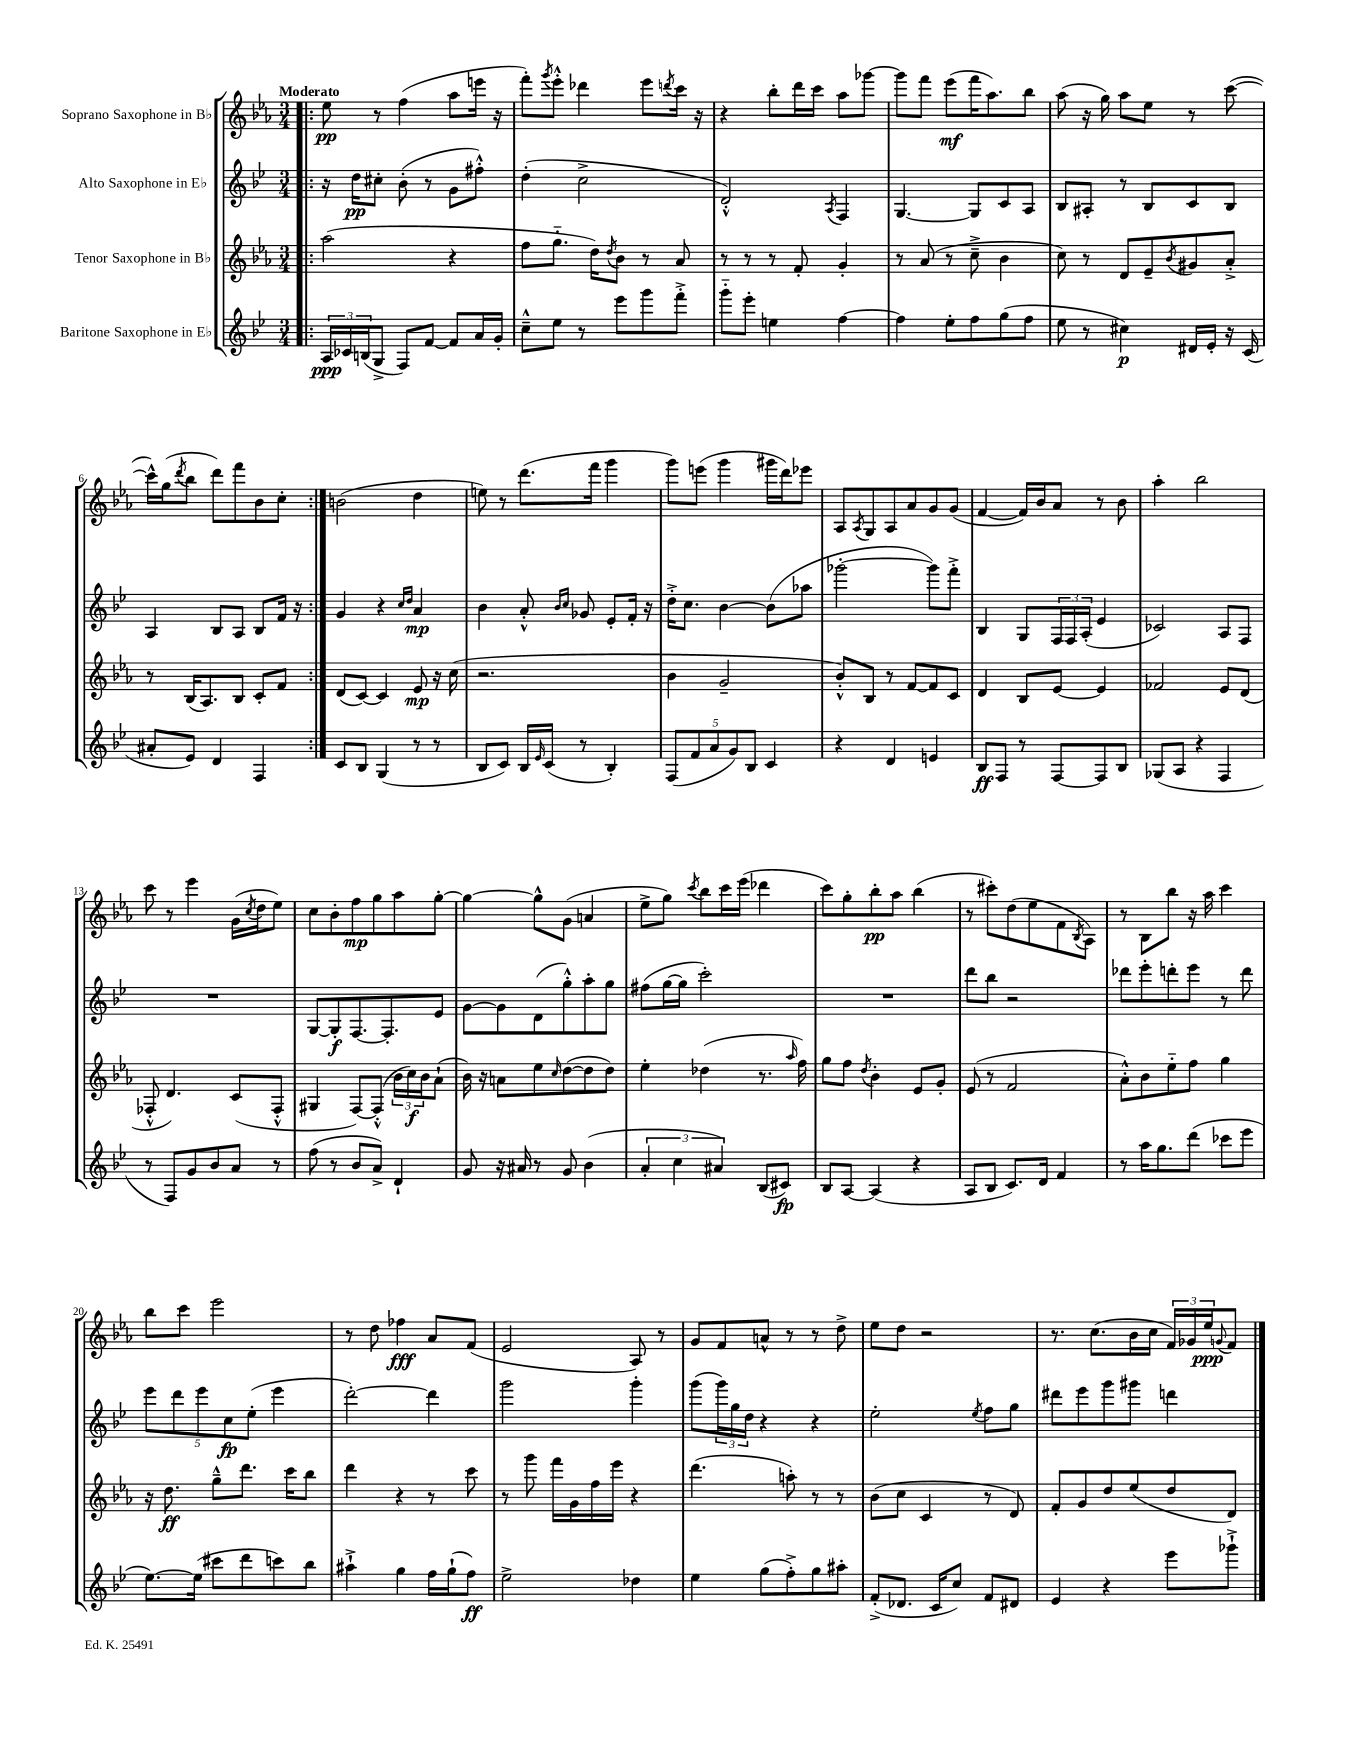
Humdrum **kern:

**kern	**kern	**kern	**kern
*staff4	*staff3	*staff2	*staff1
*clefG2	*clefG2	*clefG2	*clefG2
*k[b-e-]	*k[b-e-a-]	*k[b-e-]	*k[b-e-a-]
*M3/4	*M3/4	*M3/4	*M3/4
=!|:	=!|:	=!|:	=!|:
24A	(2aa-	16r	8ee-
24c-	.	.	.
.	.	16dd	.
(24B	.	.	.
8G^	.	8cc#'	8r
8F)	.	(8b-'	(4ff
[8f	.	8r	.
8f]	4r	8g	8aa-
16a	.	8ff#'^^)	16eee
16g'	.	.	16r
=	=	=	=
8cc~^^	8ff	(4dd'	8fff')
.	.	.	8qggg
8ee-	8.gg'~	.	8eee-'^^
8r	.	2cc^	4ddd-
.	16dd)	.	.
.	8qdd	.	.
8eee-	8b-	.	.
8ggg	8r	.	8eee-
.	.	.	8qddd
8fff'^	8a-	.	16ccc
.	.	.	16r
=	=	=	=
8ggg'~	8r	2d'^^)	4r
8eee-'	8r	.	.
4ee	8r	.	8bb-'
.	8f'	.	16ddd
.	.	.	16ccc
.	.	8qA	.
[4ff	4g'	4F	8aa-
.	.	.	[8ggg-
=	=	=	=
4ff]	8r	[4.G	8ggg-]
.	(8a-	.	8fff
8ee-'	8r	.	(8eee-
8ff	8cc~^	8G]	16fff
.	.	.	8.aa-)
(8gg	4b-	8c	.
8ff	.	8A	8bb-
=	=	=	=
8ee-	8cc)	8B-	(8aa-
8r	8r	8A#'	16r
.	.	.	16gg)
4cc#)	8d	8r	8aa-
.	8e-~	8B-	8ee-
.	8qb-	.	.
16d#	8g#	8c	8r
16e-'	.	.	.
16r	8a-'^	8B-	([8ccc
(16c	.	.	.
=	=	=	=
8a#'	8r	4A	16ccc^^])
.	.	.	(16gg
.	.	.	8qddd
8e-)	(16B-	.	8bb-
.	8.A-)	.	.
4d	.	8B-	8ddd)
.	8B-	8A	8fff
4F	8c'	8B-	8b-
.	8f	16f	8cc'
.	.	16r	.
=:|!	=:|!	=:|!	=:|!
8c	(8d	4g	(2b
8B-	[8c)	.	.
(4G	4c]	4r	.
.	.	16qqcc	.
.	.	16qqdd	.
8r	8e-	4a	4dd
8r	16r	.	.
.	(16cc	.	.
=	=	=	=
8B-	2.r	4b-	8ee)
8c)	.	.	8r
16B-	.	8a'^^	(8.ddd
16qqe-	.	.	.
(16c	.	.	.
.	.	16qqb-	.
.	.	16qqcc	.
8r	.	8g-	.
.	.	.	16fff
4B-')	.	8e-'	4ggg
.	.	16f'	.
.	.	16r	.
=	=	=	=
(10F	4b-	16dd'^	8ggg)
.	.	8.cc	.
10f	.	.	.
.	.	.	(8eee
10a	.	.	.
.	2g~	[4b-	4ggg
10g)	.	.	.
10B-	.	.	.
4c	.	(8b-]	16ggg#
.	.	.	16ddd)
.	.	8aa-	8eee-
=	=	=	=
4r	8b-'^^)	[2ggg-'	8A-
.	.	.	8qA-
.	8B-	.	8G
4d	8r	.	8A-
.	[8f	.	8a-
4e	8f]	8ggg-])	8g
.	8c	8fff'^	(8g
=	=	=	=
8B-	4d	4B-	[4f
8F	.	.	.
8r	8B-	8G	16f])
.	.	.	16b-
[8F	[8e-	24F	8a-
.	.	24F	.
.	.	(24A'	.
8F]	4e-]	4e-	8r
8B-	.	.	8b-
=	=	=	=
(8G-	2f-	2c-)	4aa-'
8A	.	.	.
4r	.	.	2bb-
4F	8e-	8A	.
.	(8d	8F	.
=	=	=	=
8r	8F-'^^	2.r	8ccc
8F)	4.d)	.	8r
8g	.	.	4eee-
8b-	.	.	.
8a	(8c	.	(16g
.	.	.	8qcc
.	.	.	16dd
8r	8F-'^^	.	8ee-)
=	=	=	=
(8ff	4G#	[8G	8cc
8r	.	8G']	8b-'
8b-	[8F)	[8.F	8ff
8a^)	(8F'^^]	.	8gg
.	.	8.F']	.
4d`	24b-	.	8aa-
.	24cc)	.	.
.	24b-	.	.
.	(8a-`	8e-	[8gg'
=	=	=	=
8g	16b-)	[8g	4gg_
.	16r	.	.
16r	8a	8g]	.
16a#	.	.	.
8r	8ee-	(8d	8gg^^]
.	16qqcc	.	.
8g	([8dd	8gg'^^)	(8g
(4b-	8dd]	8aa'	4a
.	8dd)	8gg	.
=	=	=	=
6a'	4ee-'	(8ff#	8ee-^
.	.	[16gg	8gg)
6cc	.	.	.
.	.	16gg]	.
.	.	.	8qccc
.	(4dd-	2ccc')	8bb-
6a#)	.	.	.
.	.	.	16ccc
.	.	.	(16eee-
(8B-	8.r	.	4ddd-
8c#)	.	.	.
.	16qqaa-	.	.
.	16ff)	.	.
=	=	=	=
8B-	8gg	2.r	8ccc)
[8A	8ff	.	8gg'
.	8qdd	.	.
(4A]	4b-'	.	8bb-'
.	.	.	8aa-
4r	8e-	.	(4bb-
.	8g'	.	.
=	=	=	=
8A	(8e-	8ddd	8r
8B-	8r	8bb-	8ccc#')
8.c)	2f	2r	(8dd
.	.	.	8ee-
16d	.	.	.
4f	.	.	8f
.	.	.	8qB-
.	.	.	8A-)
=	=	=	=
8r	8a-'^^)	8ddd-	8r
16aa	8b-	8eee-'	8B-
8.gg	.	.	.
.	8ee-'~	8ddd'	8bb-
(8ddd	8ff	8eee-	16r
.	.	.	16aa-
8ccc-	4gg	8r	4ccc
8eee-	.	8ddd	.
=	=	=	=
[8.ee-)	16r	10eee-	8bb-
.	8.dd	.	.
.	.	10ddd	.
.	.	.	8ccc
(16ee-]	.	.	.
.	.	10eee-	.
8ccc#	8gg~^^	.	2eee-
.	.	10cc	.
8ddd	8.ddd	.	.
.	.	(10ee-'	.
8ccc)	.	4eee-	.
.	16ccc	.	.
8bb-	8bb-	.	.
=	=	=	=
4aa#`^	4ddd	[2ddd')	8r
.	.	.	8dd
4gg	4r	.	4ff-
16ff	8r	4ddd]	8a-
(16gg`	.	.	.
8ff)	8ccc	.	(8f
=	=	=	=
2ee-^	8r	2ggg	2e-
.	8ggg	.	.
.	16fff	.	.
.	16g	.	.
.	16ff	.	.
.	16eee-	.	.
4dd-	4r	4ggg'	8A-)
.	.	.	8r
=	=	=	=
4ee-	(4.ddd	(8ggg	8g
.	.	24ggg)	8f
.	.	24gg	.
.	.	24dd	.
(8gg	.	4r	8a^^
8ff'^)	8aa')	.	8r
8gg	8r	4r	8r
8aa#'	8r	.	8dd^
=	=	=	=
(8f'^	(8b-	2ee-'	8ee-
8.d-	8cc	.	8dd
.	4c	.	2r
16c	.	.	.
8cc)	.	.	.
.	.	8qee-	.
8f	8r	8ff	.
8d#	8d)	8gg	.
=	=	=	=
4e-	8f'	8ddd#	8.r
.	8g	8eee-	.
.	.	.	(8.cc
4r	8dd	8ggg	.
.	(8ee-	8ggg#	16b-
.	.	.	16cc
8eee-	8dd	4ddd	24f)
.	.	.	24g-
.	.	.	24ee-
.	.	.	8qqg
8ggg-`^	8d)	.	8f
==	==	==	==
*-	*-	*-	*-
